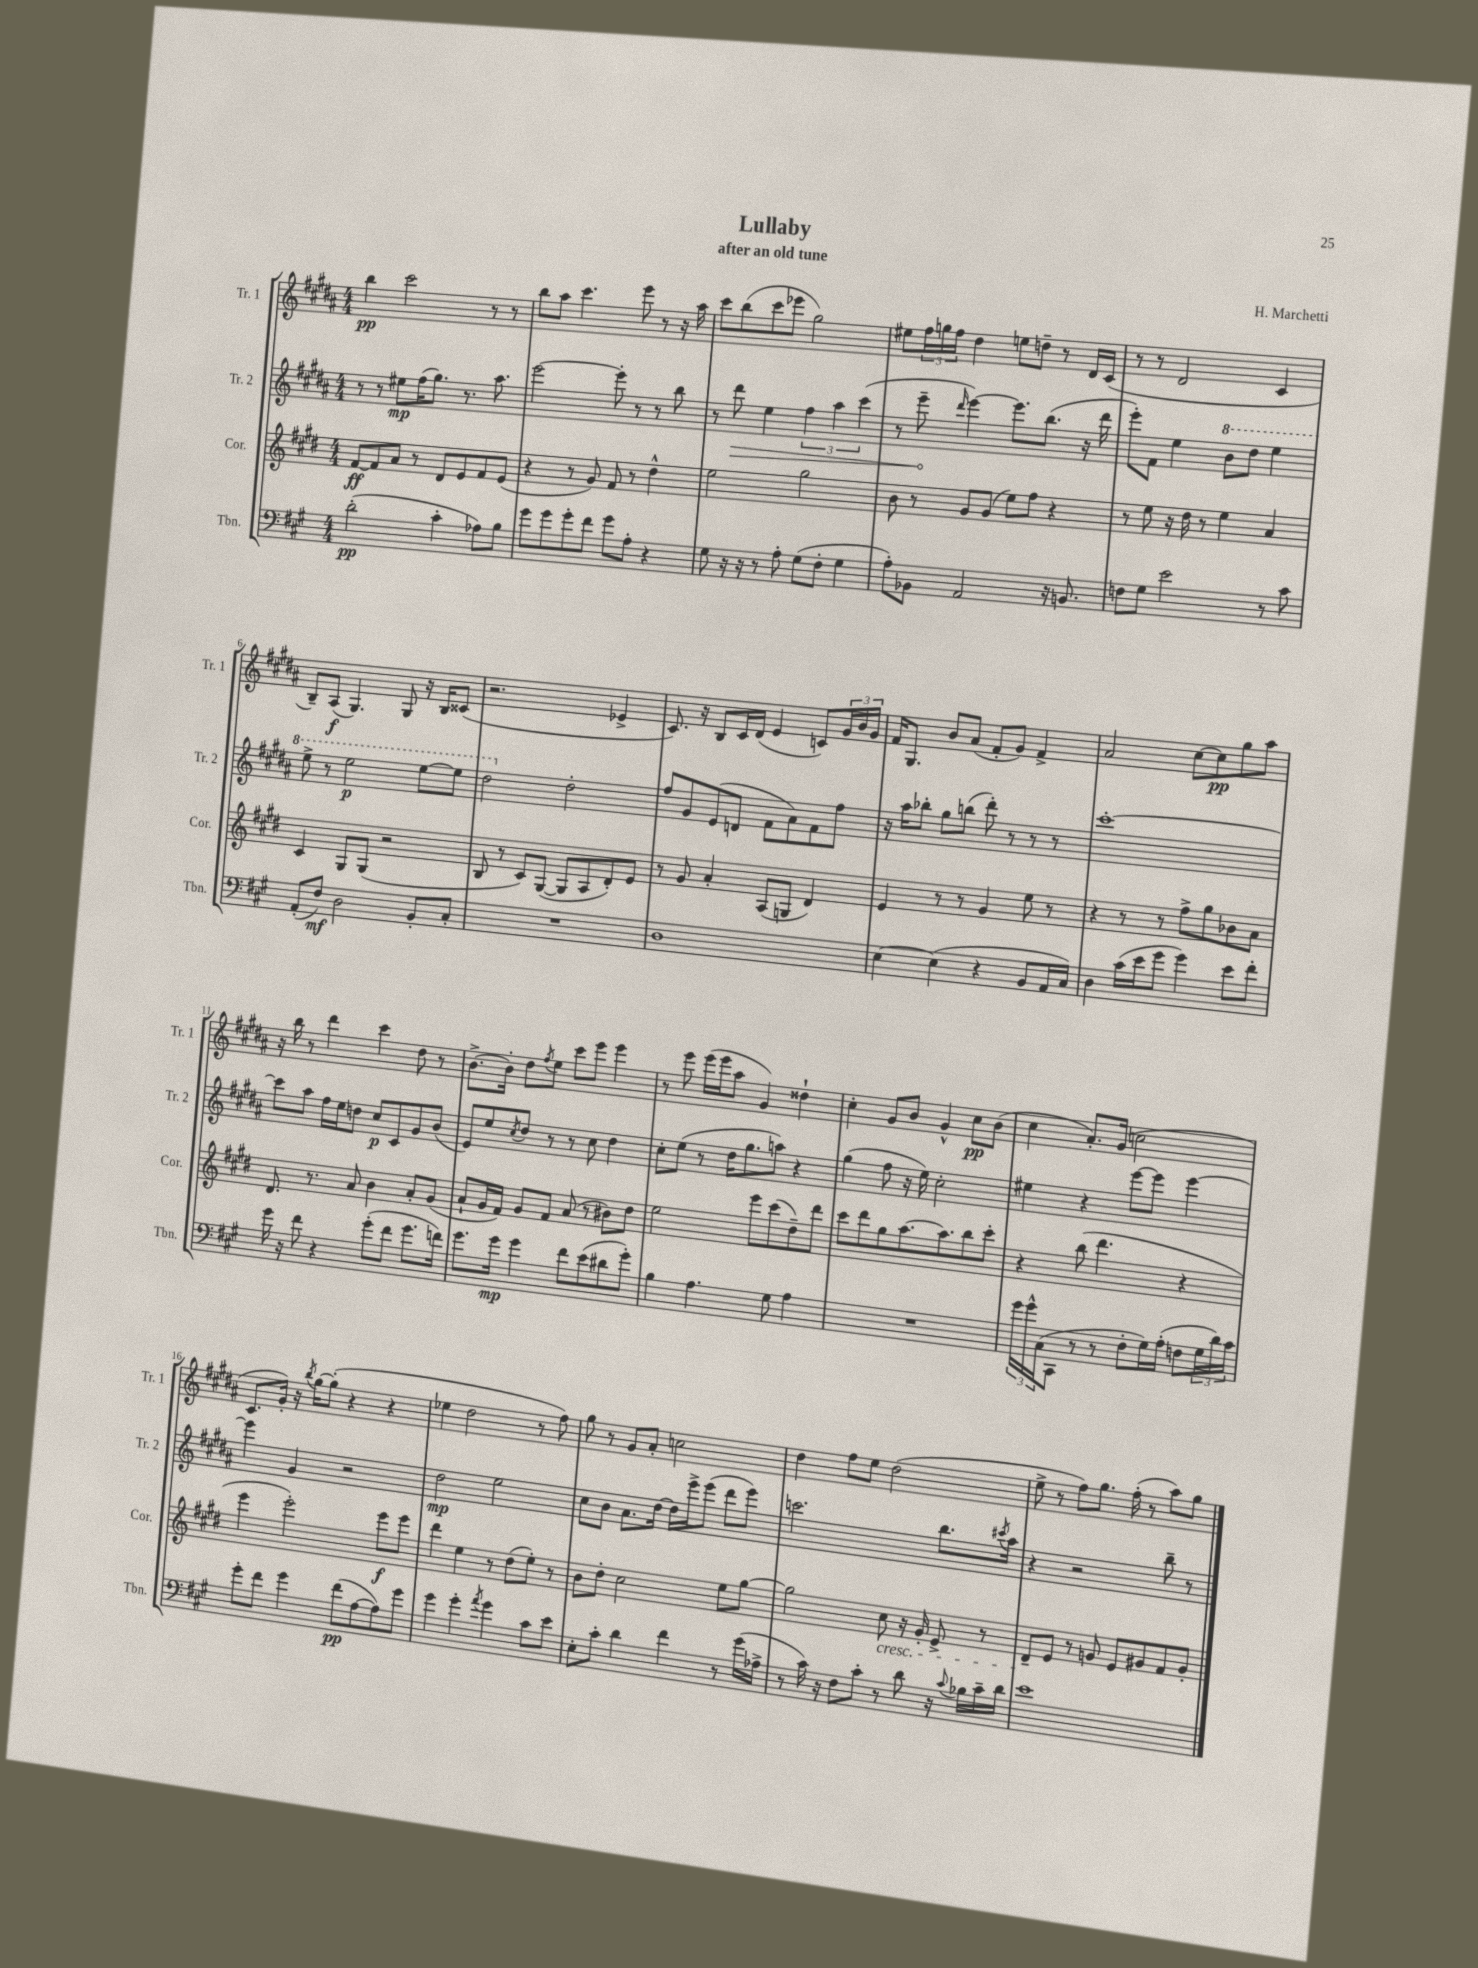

**kern	**kern	**kern	**kern
*staff4	*staff3	*staff2	*staff1
*clefF4	*clefG2	*clefG2	*clefG2
*k[f#c#g#]	*k[f#c#g#d#]	*k[f#c#g#d#a#]	*k[f#c#g#d#a#]
*M4/4	*M4/4	*M4/4	*M4/4
(2d'\	[8f#/L	8r	4bb\
.	8f#/]	8r	.
.	8a/J	8ee#\L	2ccc#\
.	8r	(16ff#\K	.
.	.	8.gg#\J)	.
4c#'\	8d#/L	.	.
.	8e/	8.r	.
8A-\L)	8f#/	.	8r
.	.	8.aa#\	.
8B\J	(8e/J	.	8r
=	=	=	=
8g#\L	4r	[2eee\	8bb\L
8g#\	.	.	8aa#\J
8g#'\	8r	.	4.ccc#\
8f#\J	8g#/)	.	.
8g#\L	8f#/	8eee'\]	.
8A'\J	8r	8r	8eee\
4r	4dd#^^\	8r	8r
.	.	8bb\	16r
.	.	.	16aa#\
=	=	=	=
8G#\	2ee\	8r	8ccc#\L
16r	.	8ddd#\	(8bb\
16r	.	.	.
8r	.	4ee\	8ccc#\
8A'\	.	.	8eee-\J
(8G#\L	2gg#\	6ff#\	2gg#\)
8F#'\J	.	.	.
.	.	6aa#\	.
4G#\	.	.	.
.	.	(6ccc#\	.
=	=	=	=
8A'\L)	8b\	8r	8ee#\L
8BB-\J	8r	8eee~\	24ff#\L
.	.	.	24gg\
.	.	.	24ff#\JJ
.	.	16qqddd#/	.
2AA/	8g#/L	[4eee\)	4dd#\
.	(8g#/J	.	.
.	8ee\L)	8.eee\]L	8ee\L
.	8ff#\J	.	8dd~\J
.	.	(8.bb\J	.
16r	4r	.	8r
8.BB/	.	.	.
.	.	16r	16d#/LL
.	.	16ddd#\	(16c#/JJ
=	=	=	=
8F\L	8r	8eee'\L)	8r
8G#\J	8ee\	8f#\J	8r
2e\	16r	4ee\	2d#/
.	16dd#\	.	.
.	8r	.	.
.	4ee\	8bb\L	.
.	.	8ddd#\J	.
8r	4a/	4eee\	4c#/
8c#\	.	.	.
=	=	=	=
(8AA'/L	4c#/	8eee^\	8B~/L)
8F#/J)	.	8r	(8A#/J
2D\	8G#/L	2eee\	4.G#/)
.	(8G#/J	.	.
.	2r	.	.
.	.	.	8G#/
8BB'/L	.	[8eee\L	16r
.	.	.	16B/LK
8C#'/J	.	8eee\]J	(8c##/J
=	=	=	=
1r	8B/	2ddd#\	2.r
.	8r	.	.
.	8c#/L)	.	.
.	([8G#/J	.	.
.	8G#/]L	2dd#'\	.
.	8A/	.	.
.	8d#'/)	.	4e-^/
.	8e/J	.	.
=	=	=	=
1D	8r	8ff#/L	8.c#/)
.	8g#/	8g#/	.
.	.	.	16r
.	4a'/	(8e/	8B/L
.	.	8d/J	16c#/L
.	.	.	(16d#/JJ
.	(8A/L	8f#\L	4e/
.	8G/J	8a#\)	.
.	4d#/)	8f#\	8c/L)
.	.	8ff#\J	24g#/L
.	.	.	24b/
.	.	.	24g#/JJ
=	=	=	=
[4E\	4e/	16r	16f#/LK
.	.	16aa#\LK	8.G#/J
.	.	8bb-'\J	.
(4E\]	8r	8gg#\L	8b/L
.	8r	(8bb\J	(8a#/J
4r	4g#/	8ddd#'\)	8f#'/L
.	.	8r	8g#/J)
8BB/L	8ee\	8r	4f#^/
16AA/L	8r	8r	.
16C#/JJ)	.	.	.
=	=	=	=
4D\	4r	[1ccc#'	2a#/
(16c#\LL	8r	.	.
16e\J	.	.	.
8g#\J	8r	.	.
4g#\)	8ff#^\L	.	[8cc#\L
.	8gg#\	.	8cc#\]
8e\L	8b-\	.	8gg#\
8f#'\J	8a\J	.	8aa#\J
=	=	=	=
16g#\	8.d#/	8ccc#\]L	16r
16r	.	.	16bb\
8f#\	.	8aa#\J	8r
.	8.r	.	.
4r	.	16ff#\LL	4ddd#\
.	.	16ee\J	.
.	8a/	8dd\J	.
(8g#'\L	4b\	8cc#/L	4ccc#\
8f#\J	.	8c#/	.
8.g#\L	8a'/L	8g#/	8dd#\
.	(8g#/J	(8b/J	8r
16f\Jk)	.	.	.
=	=	=	=
8.g#\L	8a`/L	8e/L)	[8.b^\L
.	16g#/L	8ee/	.
16g#\Jk	16f#/JJ)	.	16b'\]Jk
.	.	8qcc#/	.
4g#\	8g#/L	8dd#/J	8dd#\L
.	.	.	8qff#/
.	8f#/J	8r	8ee\J
8f#\L	(8a/	8r	8ccc#\L
(8e\	8r	8cc#\	8eee\J
8d#\	8b#\L)	4dd#\	4eee\
8g#'\J)	8dd#\J	.	.
=	=	=	=
4B\	2ee\	8cc#'\L	8r
.	.	(8ee\J	8eee\
4.A\	.	8r	(16eee\LL
.	.	.	16eee\J
.	.	16dd#\LK	8aa#\J
.	.	8.gg#\	.
.	8eee\L	.	4g#/)
8G#\	(8ccc#\	8aa\J)	.
4A\	8dd#~\)	4r	4dd##`\
.	8ddd#\J	.	.
=	=	=	=
1r	8ccc#\L	(4gg#\	4cc#'\
.	8ddd#\	.	.
.	8gg#\	8ff#\	8g#/L
.	[8.aa\	16r	8b/J
.	.	16ee\)	.
.	.	2cc#'\	4g#^^/
.	8.aa\]	.	.
.	8bb\	.	8cc#\L
.	8ccc#'\J	.	(8b\J
=	=	=	=
24g#\LL	4r	4ee#\	4cc#\
24g#^^\	.	.	.
(24C#\J	.	.	.
8CC#\J	.	.	.
8r	(8bb\	4r	8.a#'/L)
8r	4.ddd#\	.	.
.	.	.	(16g#/Jk
8F#'\L	.	[8eee\L	2cc\
16G#\L)	.	8eee\]J	.
(16A'\JJ	.	.	.
8F\L	4r	[4eee\	.
24G#\L	.	.	.
24d\)	.	.	.
24c#\JJ	.	.	.
=	=	=	=
8g#'\L	4eee\	4eee\]	8.c#/L
8f#\J	.	.	.
.	.	.	16g#'/Jk)
4g#\	2eee'\)	4g#/	16r
.	.	.	8qbb/
.	.	.	[16gg#\LK
.	.	.	(8gg#'\]J
(8f#\L	.	2r	4r
[8A\	.	.	.
8A\])	8eee\L	.	4r
8g#\J	8eee\J	.	.
=	=	=	=
4g#\	4ddd#\	2dd#\	4ee-\
4g#'\	4ee\	.	2dd#\
8qa/	.	.	.
4g#\	8r	2ee\	.
.	(8dd#\L	.	.
8c#\L	8ee'\J)	.	8r
8e\J	8r	.	8ff#\)
=	=	=	=
8E'\L	8b\L	8cc#\L	8gg#\
8c#'\J	8dd#'\J	8b\J	8r
4d\	2cc#\	8.a#\L	8g#/L
.	.	.	8a#'/J
.	.	[16dd#\Jk	.
4f#\	.	16dd#\]LL	2cc\
.	.	16eee^\J	.
.	.	(8eee\J	.
8r	8ee\L	8ddd#\L	.
(16g#\LL	[8gg#\J	8eee\J)	.
16A-^\JJ	.	.	.
=	=	=	=
8r	2gg#\]	2.ccc\	4dd#\
16c#\)	.	.	.
16r	.	.	.
8F#\L	.	.	8ff#\L
8c#'\J	.	.	8ee\J
8r	8cc#\	.	(2dd#\
8d\	16r	.	.
.	16g#'/	.	.
16r	8e^/	8.bb\L	.
8qqc#/	.	.	.
16B-\LL	.	.	.
16c#~\	8r	.	.
.	.	8qccc#/	.
16d\JJ	.	16aa#\Jk	.
=	=	=	=
1e	8d#~/L	4r	8ee^\
.	8e/J	.	8r
.	8r	2r	8ff#\L)
.	8g/	.	8.gg#\J
.	8e/L	.	.
.	.	.	(16ff#'\
.	8g#/	.	8r
.	8f#/	8bb~\	8aa#\L)
.	8g#'/J	8r	8gg#\J
==	==	==	==
*-	*-	*-	*-
